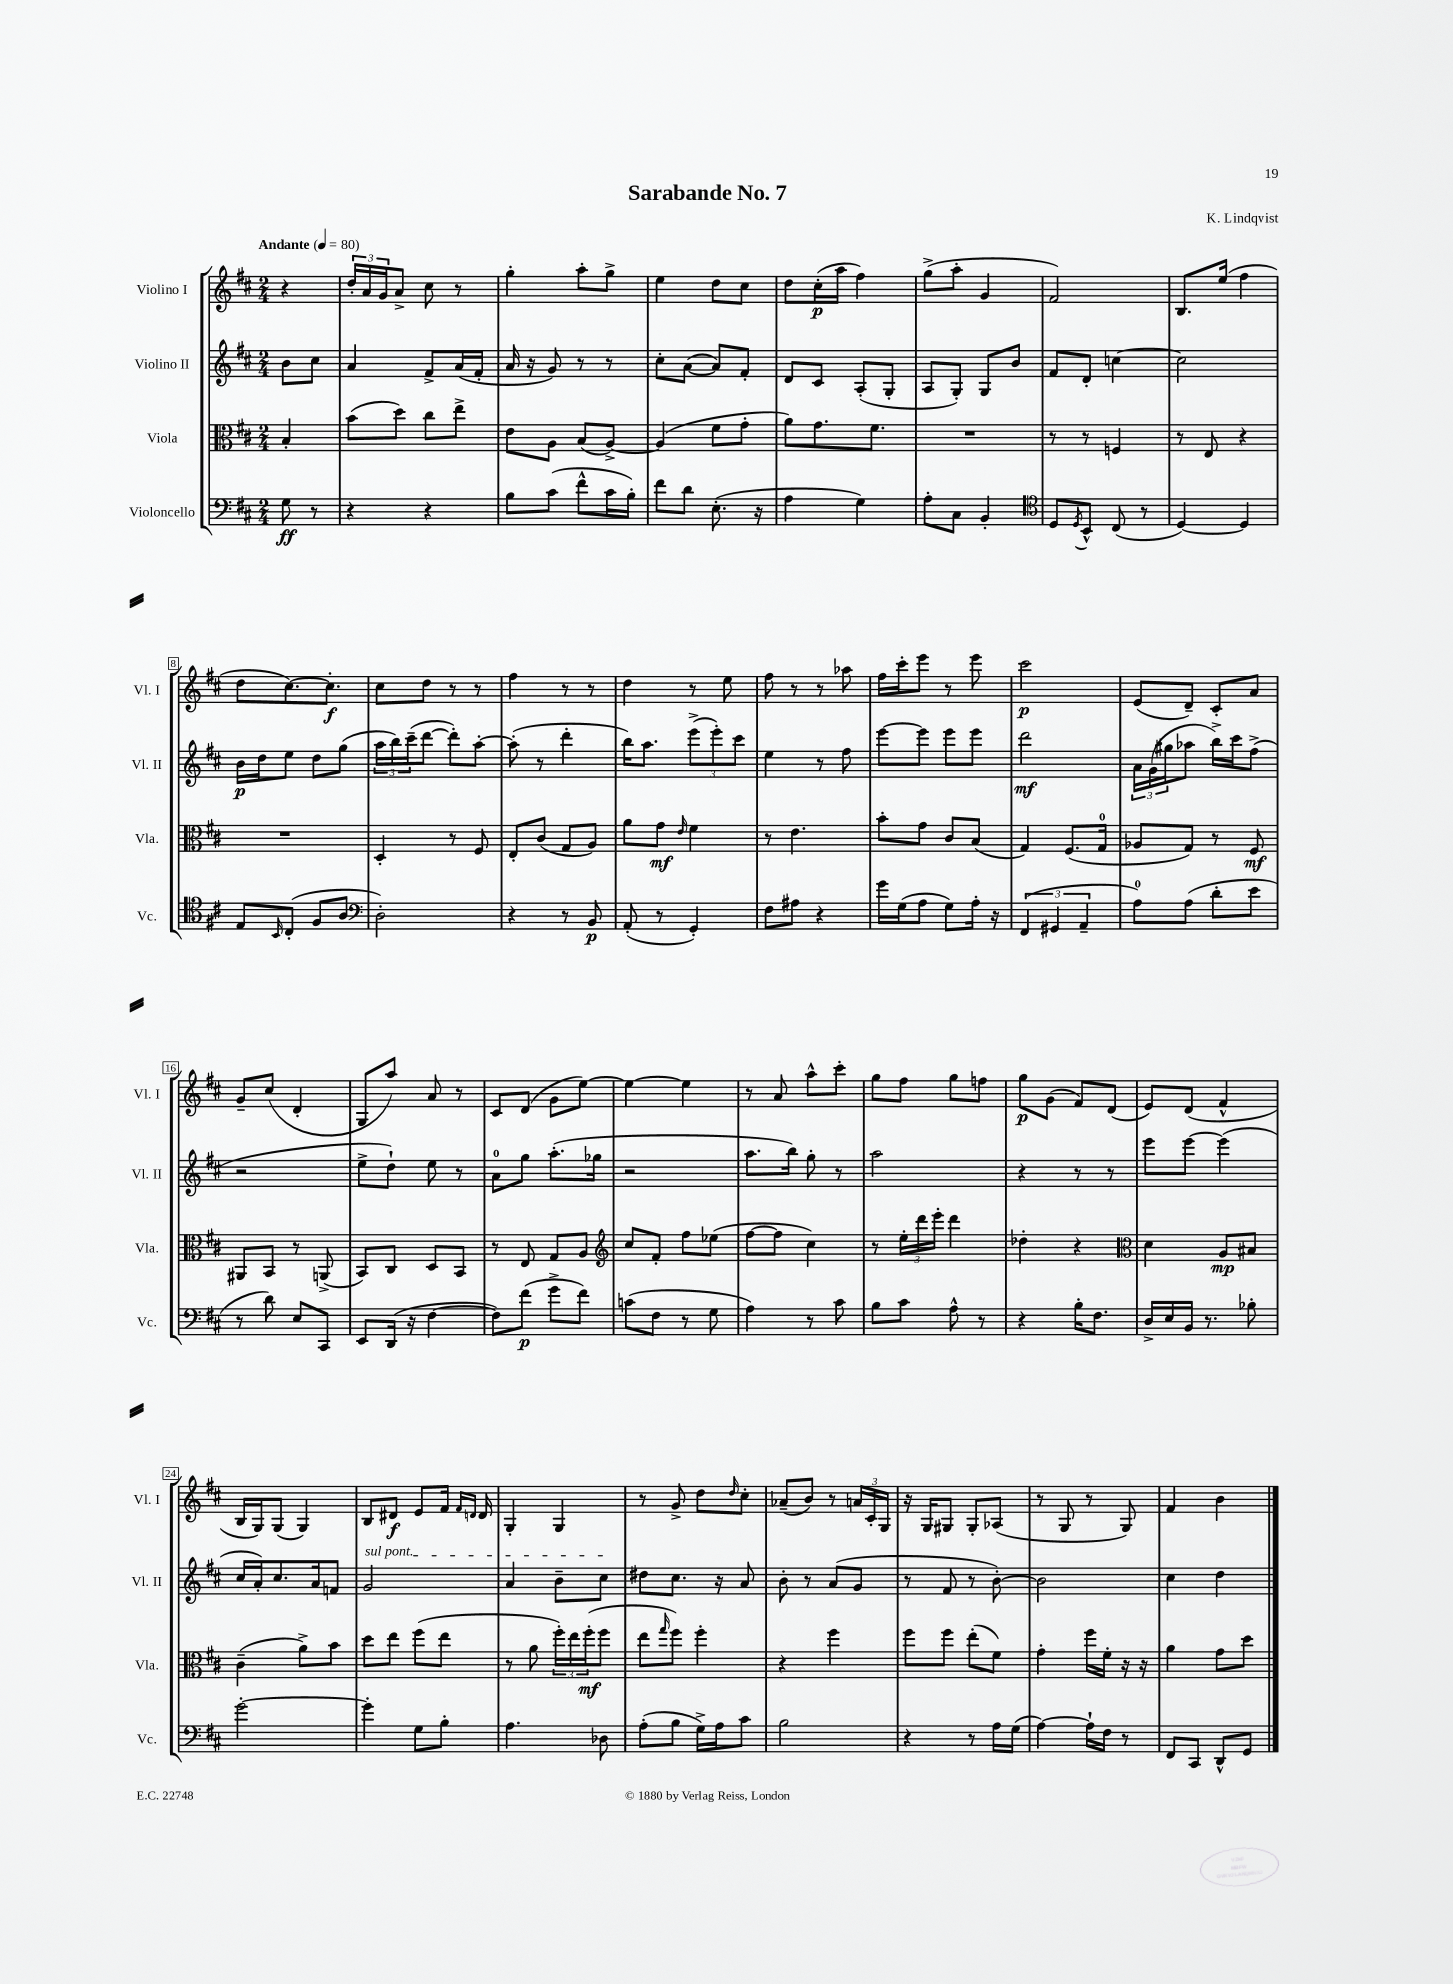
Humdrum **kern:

**kern	**kern	**kern	**kern
*staff4	*staff3	*staff2	*staff1
*clefF4	*clefC3	*clefG2	*clefG2
*k[f#c#]	*k[f#c#]	*k[f#c#]	*k[f#c#]
*M2/4	*M2/4	*M2/4	*M2/4
*MM80	*MM80	*MM80	*MM80
8G	4B'	8b	4r
8r	.	8cc#	.
=	=	=	=
4r	(8b	4a	24dd'
.	.	.	24a
.	.	.	24g
.	8dd)	.	8a^
4r	8cc#	8f#^	8cc#
.	8ee^	(16a	8r
.	.	16f#'	.
=	=	=	=
8B	8e	16a	4gg'
.	.	16r	.
(8c#	8A	8g)	.
8f#^^	(8B	8r	8aa'
16c#	[8A^)	8r	8gg^
16B')	.	.	.
=	=	=	=
8f#	(4A]	8cc#'	4ee
8d	.	([8a	.
(8.E'	8f#	8a])	8dd
.	8g'	8f#'	8cc#
16r	.	.	.
=	=	=	=
4A	8a)	8d	8dd
.	8.g	8c#	(16cc#'
.	.	.	16aa
4G)	.	(8A'	4ff#)
.	8.f#	.	.
.	.	8G'	.
=	=	=	=
8A'	2r	8A	(8gg^
8C#	.	8G')	8aa'
4BB'	.	8G	4g
.	.	8b	.
=	=	=	=
*clefC4	*	*	*
8D	8r	8f#	2f#)
8qD	.	.	.
8BB^^	8r	8d'	.
(8C#	4F	[4cc	.
8r	.	.	.
=	=	=	=
[4D)	8r	2cc]	8.B
.	8E	.	.
.	.	.	(16ee
4D]	4r	.	4ff#
=	=	=	=
8E	2r	16b	8dd
.	.	16dd	.
16qqBB	.	.	.
(8C#'	.	8ee	[8.cc#)
8F#	.	8dd	.
.	.	.	8.cc#']
8A	.	(8gg	.
=	=	=	=
*clefF4	*	*	*
2D')	4D'	24aa	8cc#
.	.	24bb)	.
.	.	(24ccc#~	.
.	.	[8ddd	8dd
.	8r	8ddd'])	8r
.	8F#	[8aa'	8r
=	=	=	=
4r	8E'	(8aa']	4ff#
.	(8c#	8r	.
8r	8G	4ddd'	8r
8BB	8A)	.	8r
=	=	=	=
(8AA'	8a	16bb)	4dd
.	.	8.aa	.
8r	8g	.	.
.	16qqe	.	.
4GG')	4f#	(12eee^	8r
.	.	12eee')	.
.	.	.	8ee
.	.	12ccc#	.
=	=	=	=
8F#	8r	4ee	8ff#
8A#	4.e	.	8r
4r	.	8r	8r
.	.	8ff#	8aa-
=	=	=	=
16g	8b'	[8eee	16ff#
(16G	.	.	16ccc#'
8A	8g	8eee]	8eee
8G)	8c#	8eee	8r
16A'	(8B	8eee	8eee
16r	.	.	.
=	=	=	=
(6FF#	4G)	2ddd	2ccc#
6GG#	.	.	.
.	(8.F#	.	.
6AA~	.	.	.
.	16G	.	.
=	=	=	=
8A)	8A-	24a	(8e
.	.	(24g	.
.	.	24gg#	.
(8A	8G)	8aa-	8d~)
8d'	8r	16bb^)	8c#'
.	.	16ccc#	.
8e	8F#	(8ff#^	8a
=	=	=	=
8r	8AA#	2r	8g~
8d)	8BB	.	(8cc#
8E	8r	.	4d'
8CC#	(8AA^	.	.
=	=	=	=
8EE	8BB)	8ee^	8G
(16DD	8C#	8dd`)	8aa)
16r	.	.	.
[4F#	8D	8ee	8a
.	8BB	8r	8r
=	=	=	=
8F#])	8r	8a	8c#
(8f#	8E	8gg	(8d
8g^	8G	(8.aa'	8g
8f#)	8A	.	[8ee)
.	.	16gg-	.
=	=	=	=
*	*clefG2	*	*
(8c	8cc#	2r	4ee_
8F#	8f#'	.	.
8r	8ff#	.	4ee]
8G	(8ee-	.	.
=	=	=	=
4A)	[8ff#	8.aa	8r
.	8ff#]	.	8a
.	.	16bb)	.
8r	4cc#)	8gg'	8aa^^
8c#	.	8r	8ccc#'
=	=	=	=
8B	8r	2aa	8gg
8c#	24ee'	.	8ff#
.	24ddd	.	.
.	24eee'	.	.
8A^^	4ddd	.	8gg
8r	.	.	8ff
=	=	=	=
4r	4dd-'	4r	8gg
.	.	.	(8g
16B'	4r	8r	8f#)
8.F#	.	.	.
.	.	8r	(8d
=	=	=	=
*	*clefC3	*	*
16D^	4d	8eee	8e)
16E	.	.	.
16BB	.	[8eee	(8d
8.r	.	.	.
.	8A	(4eee]	4f#^^
8B-'	8B#	.	.
=	=	=	=
[2g'	(4c#~	16cc#	16B
.	.	16a')	16G)
.	.	8.cc#	(8G
.	8a^)	.	4G)
.	.	16a	.
.	8b	8f	.
=	=	=	=
4g']	8dd	2g	8B
.	8ee	.	8d#
8G	(8ff#	.	8e
8B'	8ee	.	16f#
.	.	.	16qqf#
.	.	.	16qqd
.	.	.	16d
=	=	=	=
4.A	8r	4a	4G'
.	8a	.	.
.	24ff#')	8b~	4G
.	24ee	.	.
.	(24ff#'	.	.
8D-	8ff#	8cc#	.
=	=	=	=
(8A'	8ee	8dd#	8r
.	16qqgg	.	.
8B	8ff#)	8.cc#	8g^
16G^)	4ff#'	.	8dd
16A	.	16r	.
.	.	.	16qqdd
8c#	.	8a	8cc#'
=	=	=	=
2B	4r	8b'	(8a-~
.	.	8r	8b)
.	4ff#	(8a	8r
.	.	8g	24a
.	.	.	24c#'
.	.	.	24G
=	=	=	=
4r	8ff#	8r	16r
.	.	.	16G
.	8ff#	8f#	8G#
8r	(8ee'	8r	8G#'
16A	8f#)	[8b')	(8A-
(16G	.	.	.
=	=	=	=
[4A)	4g'	2b]	8r
.	.	.	8G
16A`]	16ff#	.	8r
16F#	16f#'	.	.
8r	16r	.	8G)
.	16r	.	.
=	=	=	=
8FF#	4a	4cc#	4f#
8CC#	.	.	.
8DD^^	8g	4dd	4b
8GG	8dd	.	.
==	==	==	==
*-	*-	*-	*-
